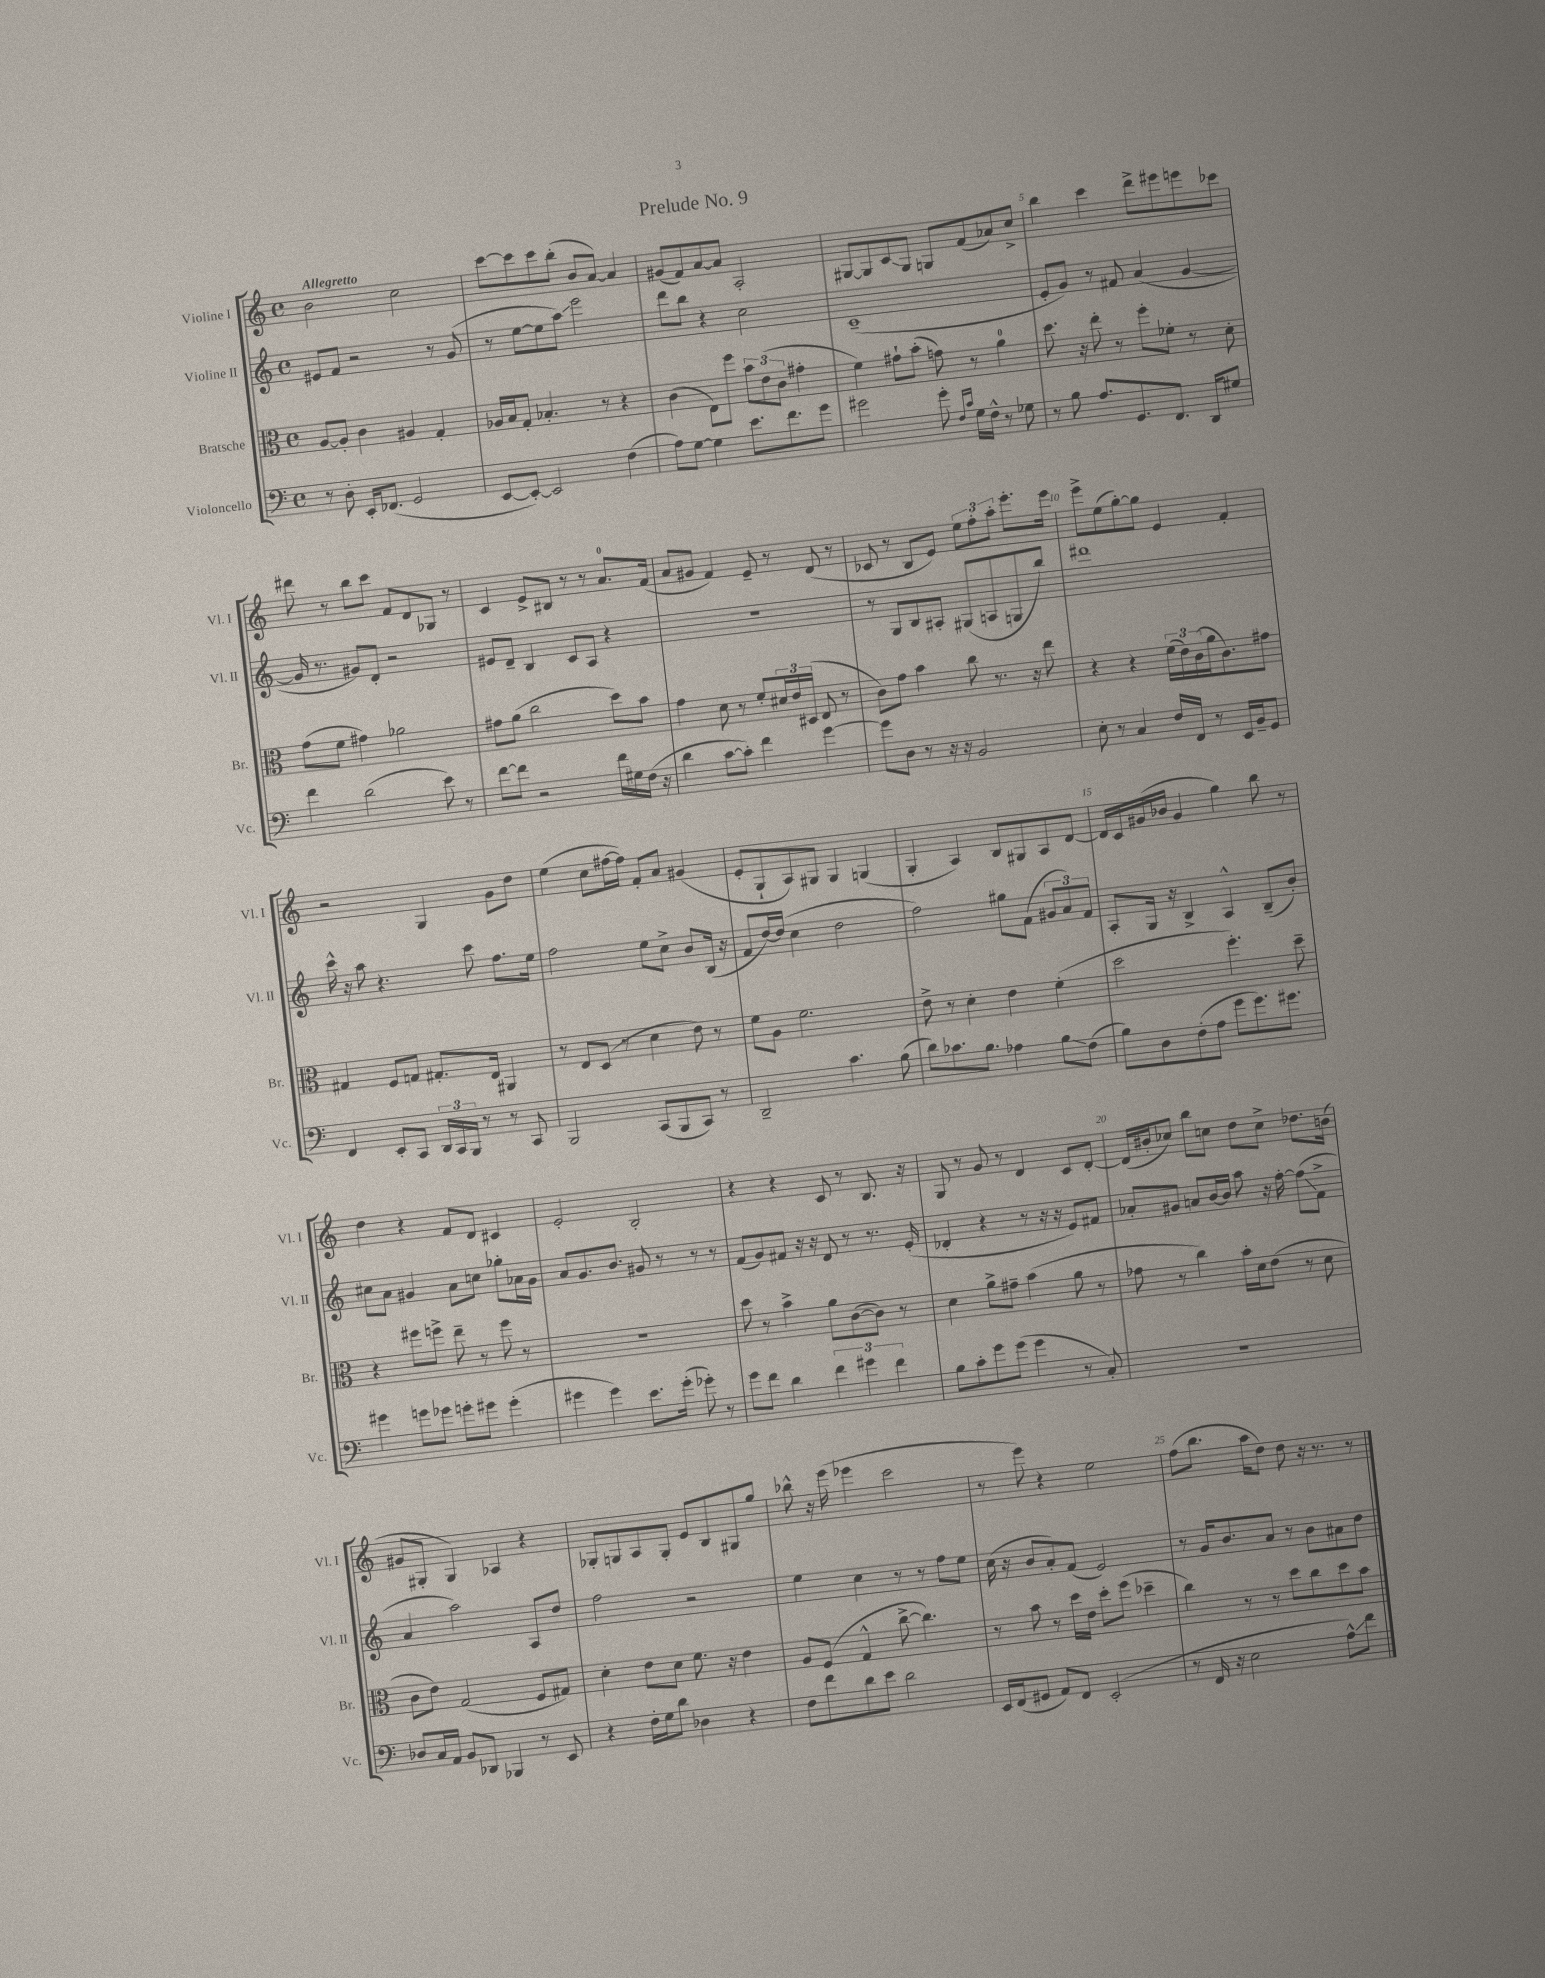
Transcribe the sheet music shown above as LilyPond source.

\header { title = "Prelude No. 9" }
<<
\new StaffGroup <<
\new Staff = "s0" \with { instrumentName = "Violine I" shortInstrumentName = "Vl. I" } {
    \clef treble \key c \major \defaultTimeSignature \time 4/4 \tempo "Allegretto"
    b'2 c''2 |
    c'''8~ c'''8 c'''8 b''8-.( b'8 a'8~) a'4 |
    gis'8( f'8) a'8~ a'8 a2-. |
    gis8~ gis8 c'8\glissando gis8 g8 f'8( aes'8) c''8-> |
    b''4 c'''4 d'''8-> eis'''8 e'''8 ces'''8 |
    dis'''8 r8 b''8 c'''8 f'8 d'8 ges8 r8 |
    c'4 e'8-> bis8 r8 r8 a'8.-0 f'16( |
    a'8 gis'8 f'4) e'8-- r8 d'8( r8 |
    ces'8 r8 b8 e'8) \tuplet 3/2 { e''8 f''8-. a''8-. } e'''8.-. e'''16 |
    e'''8-> e''8( g''8~-.) g''8 e'4 f'4-. |
    r2 g4 g'8 d''8 |
    e''4( c''8 fis''16~ fis''16) f'8-. a'8 gis'4( |
    e'8-. g8-! a8) gis8 gis4 g4( |
    g4-. a4) b8 gis8 a8 d'8~ |
    d'16 c'16 gis'16( bes'16 gis'4 g''4) b''8 r8 |
    d''4 r4 f'8 d'8 cis'4 |
    e'2-. b2-. |
    r4 r4 c'8 r8 b8. r16 |
    g8 r8 g'8 r8 d'4 c'8 d'8~-. |
    d'16( bis'16-. ces''8) b''8 c''8 d''8 c''8-> des''8. b'16( |
    gis'8 gis8-. gis4) aes4 r4 |
    ges8-. g8 a8 g8-. e'8 b8 gis8 g''8 |
    bes''8-^ r16 e'''16( ees'''4 c'''2 |
    r8 e'''8) r4 e''2 |
    f''8( b''8. a''16 d''8) d''8 r16 r8. r8 \bar "|." |
}
\new Staff = "s1" \with { instrumentName = "Violine II" shortInstrumentName = "Vl. II" } {
    \clef treble \key c \major \defaultTimeSignature \time 4/4
    eis'8 f'8 r2 r8 g'8( |
    r8 e''8~ e''8 a''8\glissando) e'''2 |
    d'''8 b''8 r4 c''2 |
    c'1--( |
    e'8-. g'8) r8 fis'8 a'4( g'4~ |
    g'16 r8. gis'8) d'8-. r2 |
    eis'8 d'8-- b4 c'8 a8 r4 |
    R1 |
    r8 g8 b8 ais8-. gis8( a8 g8 b''8) |
    dis'''1 |
    c'''16-^ r16 a''8 r4. c'''8 f''8. e''16 |
    f''2 e''8 c''8-> b'8 b16( r16 |
    f'8 d''16~) d''16( c''4 d''2 |
    f''2) gis''8 f'8( \tuplet 3/2 { gis'8 a'8) f'8 } |
    a8-. g16 r16 b4-> a4-^ b8--( b'8-.) |
    cis''8 a'8 gis'4 a'8 c''8 ges''8-. aes'16 gis'16 |
    a'8 g'8. b'8. gis'8 r8 r8 r8 |
    f'8( g'8) fis'8 r16 r16 d'8 r8 r8. e'16-.( |
    des'4-. r4 r8 r16 r16 e'8) fis'8 |
    aes'8-. gis'8 a'8 b'16~ b'16 a''8 r16 f''16~-. f''8\glissando( f'8-> |
    a'4 a''2) a8 d''8 |
    f''2 r2 |
    e''4 c''4 r8 r8 f''8 e''8 |
    c''16( r16 b'8 a'8-.) f'8( e'2) |
    r8 g'16 b'8. a'8 r8 b'8 ais'8 d''8 \bar "|." |
}
\new Staff = "s2" \with { instrumentName = "Bratsche" shortInstrumentName = "Br." } {
    \clef alto \key c \major \defaultTimeSignature \time 4/4
    a8~ a8-. c'4 ais4 g4-. |
    aes16 b16 g8-. bes4.-. r8 r4 |
    c'4( e8) f''8 \tuplet 3/2 { b'8 e'8( c'8 } gis'4-. |
    f'4) gis'8-! b'8-.( g'8) r8 a'4-0 |
    d''8. r16 e''8-. r8 f''8-. fes'8-. r8 d'8-. |
    g'8( f'8 gis'4) aes'2 |
    gis'8 a'8( c''2 d''8) b'8 |
    g'4 d'8 r8 f'8-. \tuplet 3/2 { dis'16 e'16 dis16( } e8 r8 |
    c'8) g'8 b'4 c''8 r8. r16 e''8 |
    r4 r4 \tuplet 3/2 { f'16( e'16) c'16( } a'16 c'8.) gis'8 |
    gis4 f8 g8 gis8.-. e16 ais,4 |
    r8 e8 d8( r8 d'4 e'8) r8 |
    f'8 a8 f'2. |
    e'8-> r8 d'4-. e'4 f'4-.( |
    d''2 f''4.-.) d''8-- |
    r4 fis''8 f''8-> e''8-- r8 f''8 r8 |
    r1 |
    d''8 r8 b'4-> a'8 c'8~( c'8) r8 |
    d'4 a'8-> gis'8-- b'4( a'8 r8 |
    ges'8 r8 c''4) b'16-. d'16 e'8( r8 d'8 |
    c'8 e'8) g2( f8 gis8) |
    d'4-. e'8 d'8 f'8. r16 e'4 |
    a8 f8( g4-^ c''8~-> c''4.) |
    r8 b'8 r8 d''16 e'16 d''8-. f''8( des''4-- |
    c''4) r8 r8 d''8 c''8 d''8 b'8 \bar "|." |
}
\new Staff = "s3" \with { instrumentName = "Violoncello" shortInstrumentName = "Vc." } {
    \clef bass \key c \major \defaultTimeSignature \time 4/4
    r8 d8-. e,16-. fes,8.( g,2 |
    e,8~ e,8~-.) e,2 f4( |
    a8) g8~ g4 e'8. f'8. g'8 |
    gis'2 gis'8-. \grace { f16 c'16 } g16 f16-^ r8 ges8 |
    r8 b8 a8. g,8. f,8. d,16 gis8 |
    f'4 d'2( e'8) r8 |
    f'8~ f'8 r2 f'16 gis16 f16( r16 |
    d'4 c'8~ c'8-.) f'4 g'4~ |
    g'8 d8 r8 r16 r16 b,2 |
    e8-. r8 c4 f16 f,16 r8 e,16 b,16-- g,8 |
    f,4 e,8-. c,8 \tuplet 3/2 { d,16 c,16 b,,16 } r8 r8 c,8 |
    b,,2 c,8( b,,8 c,8) r8 |
    d,2-- c'4. b8( |
    d'8) ces'8. b8. aes4 b8\glissando f8( |
    b8) d8 f8-.( a8 g'8 g'8.) gis'8. |
    gis'4 g'8 ges'8 g'8-. gis'8 gis'4-.( |
    gis'4 gis'4) e'8. gis'16-.( ges'8-.) r8 |
    g'8 f'8 d'4 \tuplet 3/2 { f'4 gis'4 f'4 } |
    b8 c'8-. g'8 g'8( g'4 r8 c8-.) |
    R1 |
    des8 c16 a,16 b,8 des,8 bes,,4 r8 e,8 |
    r4 f16-. g16 d'8 des4 r4 |
    f8 f'8 d'8 e'8 d'2 |
    e,16 f,16( gis,8 a,8) f,8 e,2-.( |
    r8 f,16 r16 e2 a8-^\glissando) f'8 \bar "|." |
}
>>
>>
\layout { \context { \Score \override BarNumber.break-visibility = ##(#f #t #t) barNumberVisibility = #(every-nth-bar-number-visible 5) } }
